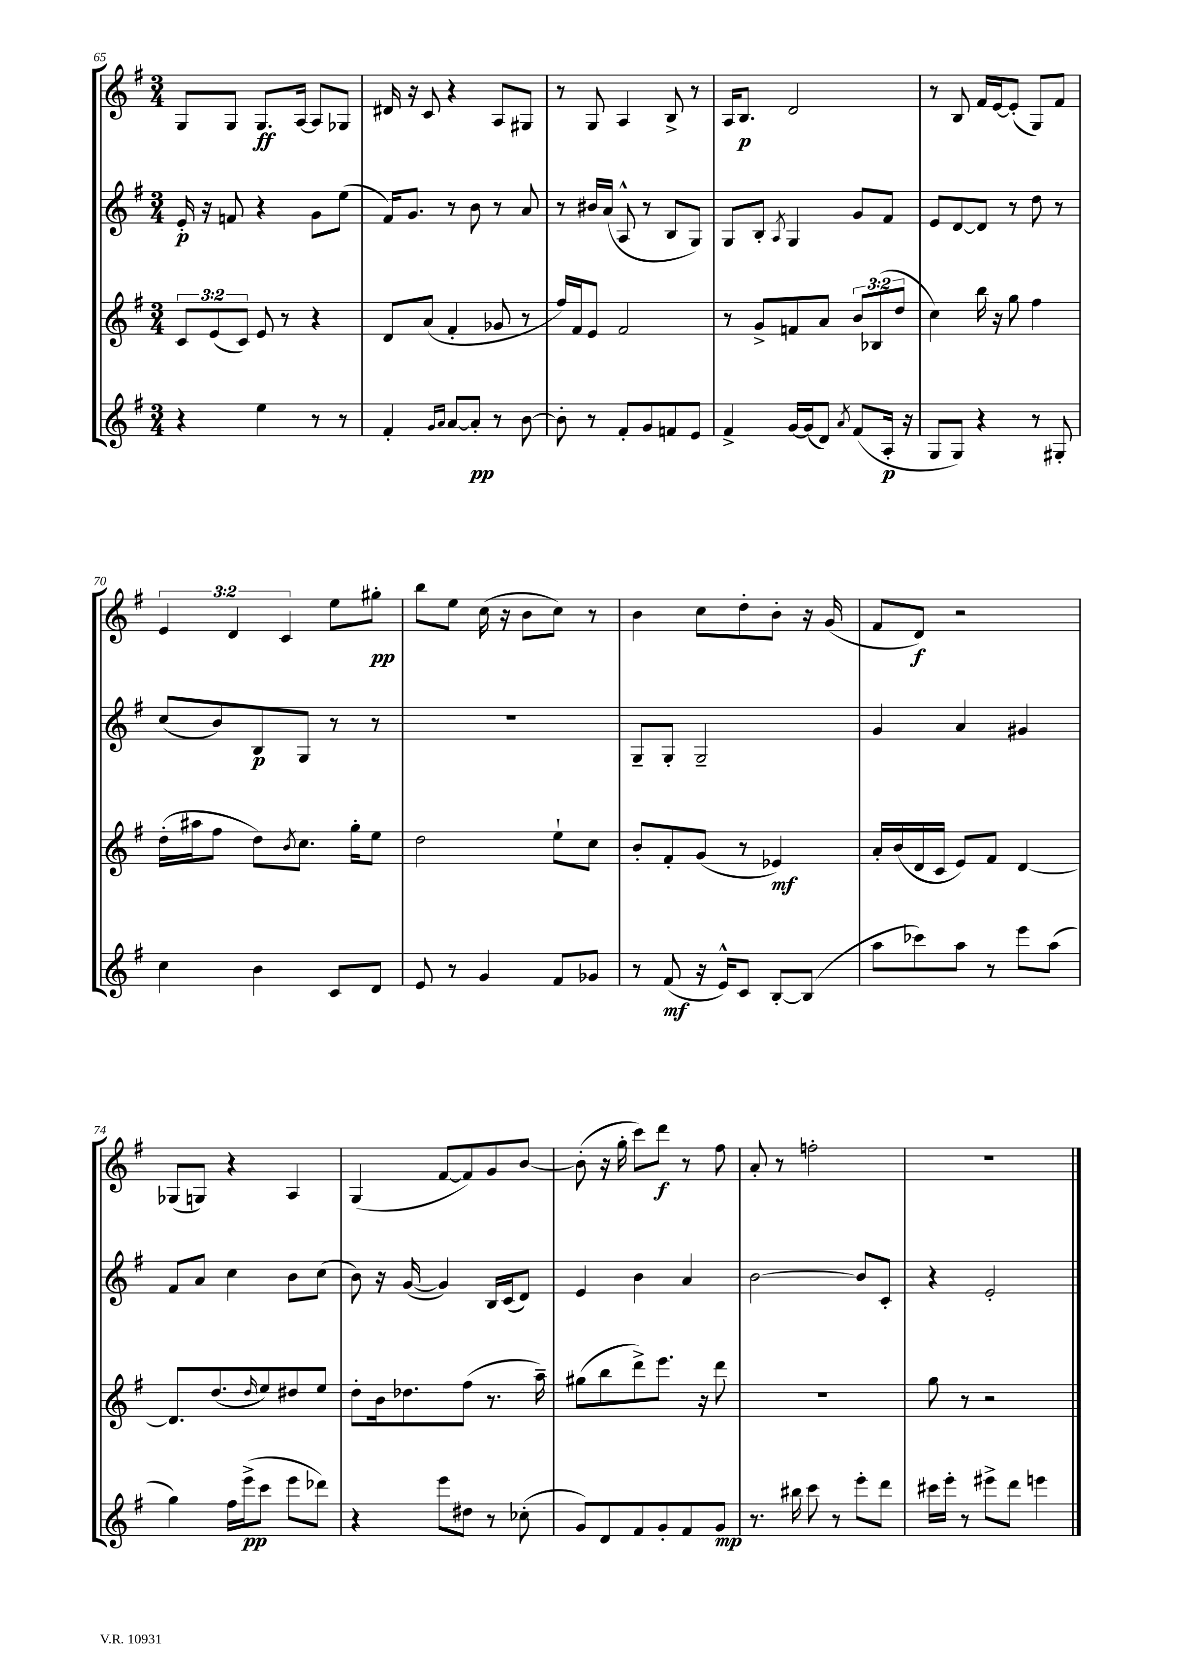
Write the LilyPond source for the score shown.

<<
\new StaffGroup <<
\new Staff = "s0" {
    \clef treble \key g \major \numericTimeSignature \time 3/4 \override Staff.TupletNumber.text = #tuplet-number::calc-fraction-text
    g8 g8 g8.\ff a16~ a8 ges8 |
    dis'16 r16 c'8 r4 a8 gis8 |
    r8 g8 a4 b8-> r8 |
    a16 b8.\p d'2 |
    r8 b8 fis'16 e'16~ e'8-.( g8) fis'8 |
    \tuplet 3/2 { e'4 d'4 c'4 } e''8 gis''8-.\pp |
    b''8 e''8 c''16( r16 b'8 c''8) r8 |
    b'4 c''8 d''8-. b'8-. r16 g'16( |
    fis'8 d'8\f) r2 |
    ges8( g8) r4 a4 |
    g4( fis'8~ fis'8) g'8 b'8~ |
    b'8-.( r16 g''16-. c'''8) d'''8\f r8 fis''8 |
    a'8-. r8 f''2-. |
    R2. \bar "|." |
}
\new Staff = "s1" {
    \clef treble \key g \major \numericTimeSignature \time 3/4
    e'16-.\p r16 f'8 r4 g'8 e''8( |
    fis'16) g'8. r8 b'8 r8 a'8 |
    r8 bis'16 a'16( a8-^ r8 b8 g8) |
    g8 b8-. \acciaccatura { a8 } g4 g'8 fis'8 |
    e'8 d'8~ d'8 r8 d''8 r8 |
    c''8( b'8) b8\p g8 r8 r8 |
    R2. |
    g8-- g8-. g2-- |
    g'4 a'4 gis'4 |
    fis'8 a'8 c''4 b'8 c''8( |
    b'8) r16 g'16~( g'4) b16 c'16( d'8) |
    e'4 b'4 a'4 |
    b'2~ b'8 c'8-. |
    r4 e'2-. \bar "|." |
}
\new Staff = "s2" {
    \clef treble \key g \major \numericTimeSignature \time 3/4 \override Staff.TupletNumber.text = #tuplet-number::calc-fraction-text
    \tuplet 3/2 { c'8 e'8( c'8) } e'8 r8 r4 |
    d'8 a'8( fis'4-. ges'8 r8 |
    fis''16) fis'16 e'8 fis'2 |
    r8 g'8-> f'8 a'8 \tuplet 3/2 { b'8 bes8( d''8 } |
    c''4) b''16 r16 g''8 fis''4 |
    d''16-.( ais''16 fis''8 d''8) \acciaccatura { b'8 } c''8. g''16-. e''8 |
    d''2 e''8-! c''8 |
    b'8-. fis'8-. g'8( r8 ees'4\mf) |
    a'16-. b'16( d'16 c'16 e'8) fis'8 d'4~ |
    d'8. d''8.( \grace { d''16 } e''8) dis''8 e''8 |
    d''8-. b'16 des''8. fis''8( r8. a''16--) |
    gis''8( b''8 d'''8->) e'''8. r16 d'''8 |
    R2. |
    g''8 r8 r2 \bar "|." |
}
\new Staff = "s3" {
    \clef treble \key g \major \numericTimeSignature \time 3/4
    r4 e''4 r8 r8 |
    fis'4-. \grace { g'16 a'16 } a'8~ a'8-.\pp r8 b'8~ |
    b'8-. r8 fis'8-. g'8 f'8 e'8 |
    fis'4-> g'16~ g'16( d'8) \acciaccatura { a'8 } fis'8( a16-.\p r16 |
    g8 g8) r4 r8 gis8-. |
    c''4 b'4 c'8 d'8 |
    e'8 r8 g'4 fis'8 ges'8 |
    r8 fis'8\mf( r16 e'16-^) c'8 b8~-. b8( |
    a''8 ces'''8) a''8 r8 e'''8 a''8( |
    g''4) fis''16 e'''16->\pp( c'''8 e'''8 des'''8) |
    r4 e'''8 dis''8 r8 ces''8-.( |
    g'8) d'8 fis'8 g'8-. fis'8 g'8\mp |
    r8. bis''16 c'''8 r8 e'''8-. d'''8 |
    cis'''16 e'''16-. r8 eis'''8-> d'''8 e'''4 \bar "|." |
}
>>
>>
\layout { \context { \Score currentBarNumber = #65 } }
